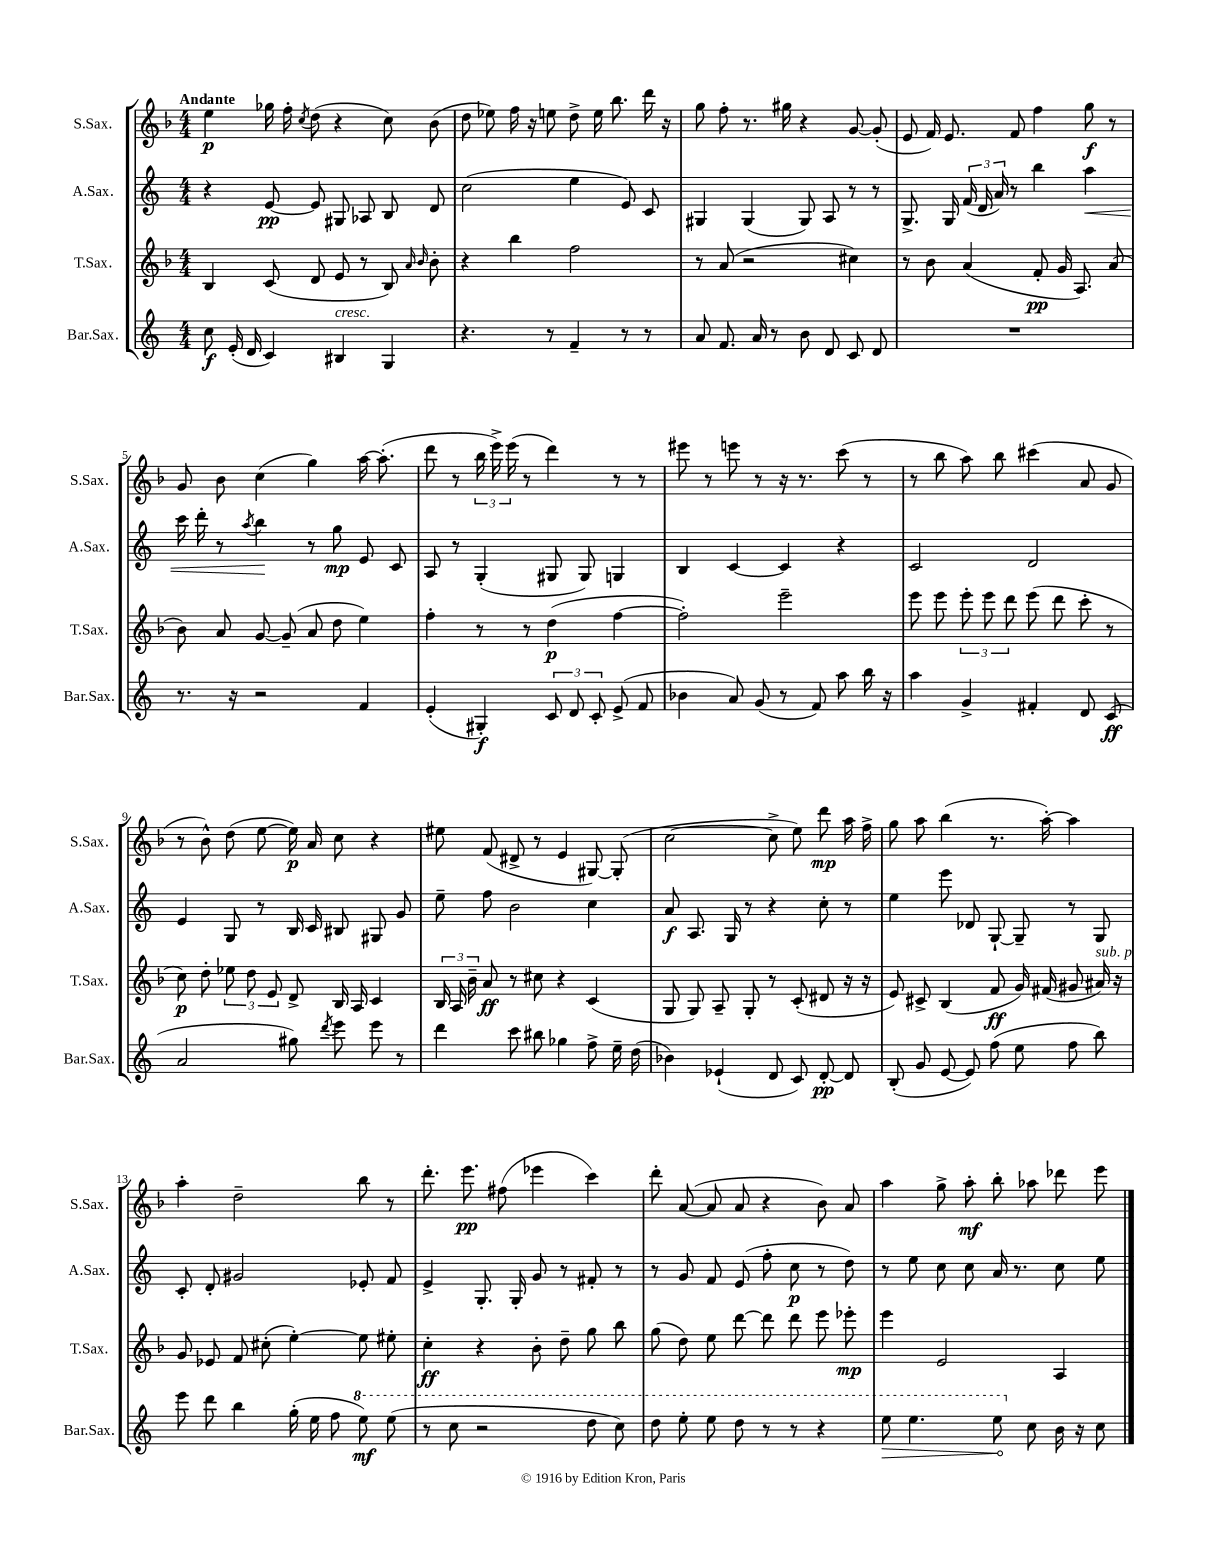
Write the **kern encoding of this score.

**kern	**kern	**kern	**kern
*staff4	*staff3	*staff2	*staff1
*clefG2	*clefG2	*clefG2	*clefG2
*k[]	*k[b-]	*k[]	*k[b-]
*M4/4	*M4/4	*M4/4	*M4/4
8cc	4B-	4r	4ee
(16e'	.	.	.
16d	.	.	.
4c)	(8c	[8e	16gg-
.	.	.	16ff'
.	.	.	8qcc
.	8d	8e]	(8dd
4B#	8e	8G#	4r
.	8r	8A-	.
4G	8B-)	8B	8cc)
.	16qqa	.	.
.	16qqb-	.	.
.	8b-'	8d	(8b-
=	=	=	=
4.r	4r	(2cc	8dd
.	.	.	8ee-)
.	4bb-	.	16ff
.	.	.	16r
8r	.	.	8ee
4f~	2ff	4ee	8dd^
.	.	.	16ee
.	.	.	8.bb-
8r	.	8e)	.
8r	.	8c	16ddd
.	.	.	16r
=	=	=	=
8a	8r	4G#	8gg
8.f	(8a	.	8ff'
.	2r	(4G#	8.r
16a	.	.	.
8r	.	.	.
.	.	.	16gg#
8b	.	8G#)	4r
8d	.	8A	.
8c	4cc#)	8r	[8g
8d	.	8r	(8g']
=	=	=	=
1r	8r	8.G^	8e
.	8b-	.	16f)
.	.	16G	8.e
.	(4a	(24f	.
.	.	24d	.
.	.	24a)	.
.	.	8r	8f
.	8f'	4bb	4ff
.	16g	.	.
.	8.A)	.	.
.	.	4aa	8gg
.	(8a	.	8r
=	=	=	=
8.r	8b-)	16ccc	8g
.	.	16ddd'	.
.	8a	8r	8b-
16r	.	.	.
.	.	8qaa	.
2r	[8g	4bb	(4cc
.	(8g~]	.	.
.	8a	8r	4gg)
.	8dd	8gg	.
4f	4ee)	8e	[16aa
.	.	.	(8.aa']
.	.	8c	.
=	=	=	=
(4e'	4ff'	8A	8ddd
.	.	8r	8r
4G#')	8r	(4G'	24bb-
.	.	.	24eee^)
.	.	.	(24eee
.	8r	.	8r
12c	(4dd	8G#	4ddd)
12d	.	.	.
.	.	8G#)	.
12c'	.	.	.
(8e^	[4ff	4G	8r
8f	.	.	8r
=	=	=	=
4b-	2ff'])	4B	8eee#
.	.	.	8r
8a)	.	[4c	8eee
(8g	.	.	8r
8r	2eee~	4c]	16r
.	.	.	8.r
8f)	.	.	.
8aa	.	4r	(8ccc
16bb	.	.	8r
16r	.	.	.
=	=	=	=
4aa	8eee	2c	8r
.	8eee	.	8bb-
4g^	12eee'	.	8aa)
.	12eee	.	.
.	.	.	8bb-
.	12ddd	.	.
4f#'	(8eee	2d	(4ccc#
.	8ddd	.	.
8d	8ccc'	.	8a
(8c	8r	.	8g
=	=	=	=
2a	8cc)	4e	8r
.	8dd'	.	8b-^^)
.	12ee-	8G	(8dd
.	12dd	.	.
.	.	8r	[8ee
.	12e	.	.
8gg#)	8d^	16B	16ee])
.	.	16c	16a
8qddd	.	.	.
8eee	16B-	8B#	8cc
.	16A	.	.
8eee	4c	8G#	4r
8r	.	8g	.
=	=	=	=
4ddd	24B-	8ee~	8ee#
.	24A	.	.
.	24b-~	.	.
.	8a	8ff	(8f
8ccc	8r	2b	8d#^
8bb#	8cc#	.	8r
4gg-	4r	.	4e
8ff^	(4c	4cc	[8G#)
16ee~	.	.	(8G#']
(16dd	.	.	.
=	=	=	=
4b-)	8G	8a	[2cc
.	8G)	8.A	.
(4e-`	8A~	.	.
.	.	16G	.
.	8G'	8r	.
8d	8r	4r	8cc^]
8c)	(8c'	.	8ee)
[8d'	8d#	8cc'	8ddd
8d]	16r	8r	16aa
.	16r	.	16ff^
=	=	=	=
(8B'	8e)	4ee	8gg
8g	8c#^	.	8aa
[8e	(4B-	8eee	(4bb-
8e])	.	8d-	.
(8ff	8f	[8G`	8.r
8ee	16g)	8G~]	.
.	(16f#	.	[16aa')
8ff	8g#	8r	4aa]
8bb)	16a#)	8G	.
.	16r	.	.
=	=	=	=
8eee	8g	8c'	4aa'
8ddd	8e-	8d'	.
4bb	8f	2g#	2dd~
.	(8cc#'	.	.
(16gg'	[4ee')	.	.
16ee	.	.	.
8ff	.	.	.
8eee)	8ee]	8e-'	8bb-
(8eee	8ee#'	8f	8r
=	=	=	=
8r	4cc'	4e^	8.ddd'
8ccc	.	.	.
.	.	.	8.eee
2r	4r	8.G'	.
.	.	.	(8ff#
.	.	16G'	.
.	8b-'	8g	4eee-
.	8dd~	8r	.
8ddd	8gg	8f#'	4ccc)
8ccc)	8bb-	8r	.
=	=	=	=
8ddd	(8gg	8r	8ddd'
8eee'	8dd)	8g	([8a
8eee	8ee	8f	8a]
8ddd	[8ddd	(8e	8a
8r	8ddd]	8ff'	4r
8r	8ddd	8cc	.
4r	8eee	8r	8b-)
.	8eee-'	8dd)	8a
=	=	=	=
8eee	4eee	8r	4aa
4.eee	.	8ee	.
.	2e	8cc	8gg^
.	.	8cc	8aa'
8eee	.	16a	8bb-'
.	.	8.r	.
8cc	.	.	8aa-
16b	4A	8cc	8ddd-
16r	.	.	.
8cc	.	8ee	8eee
==	==	==	==
*-	*-	*-	*-
